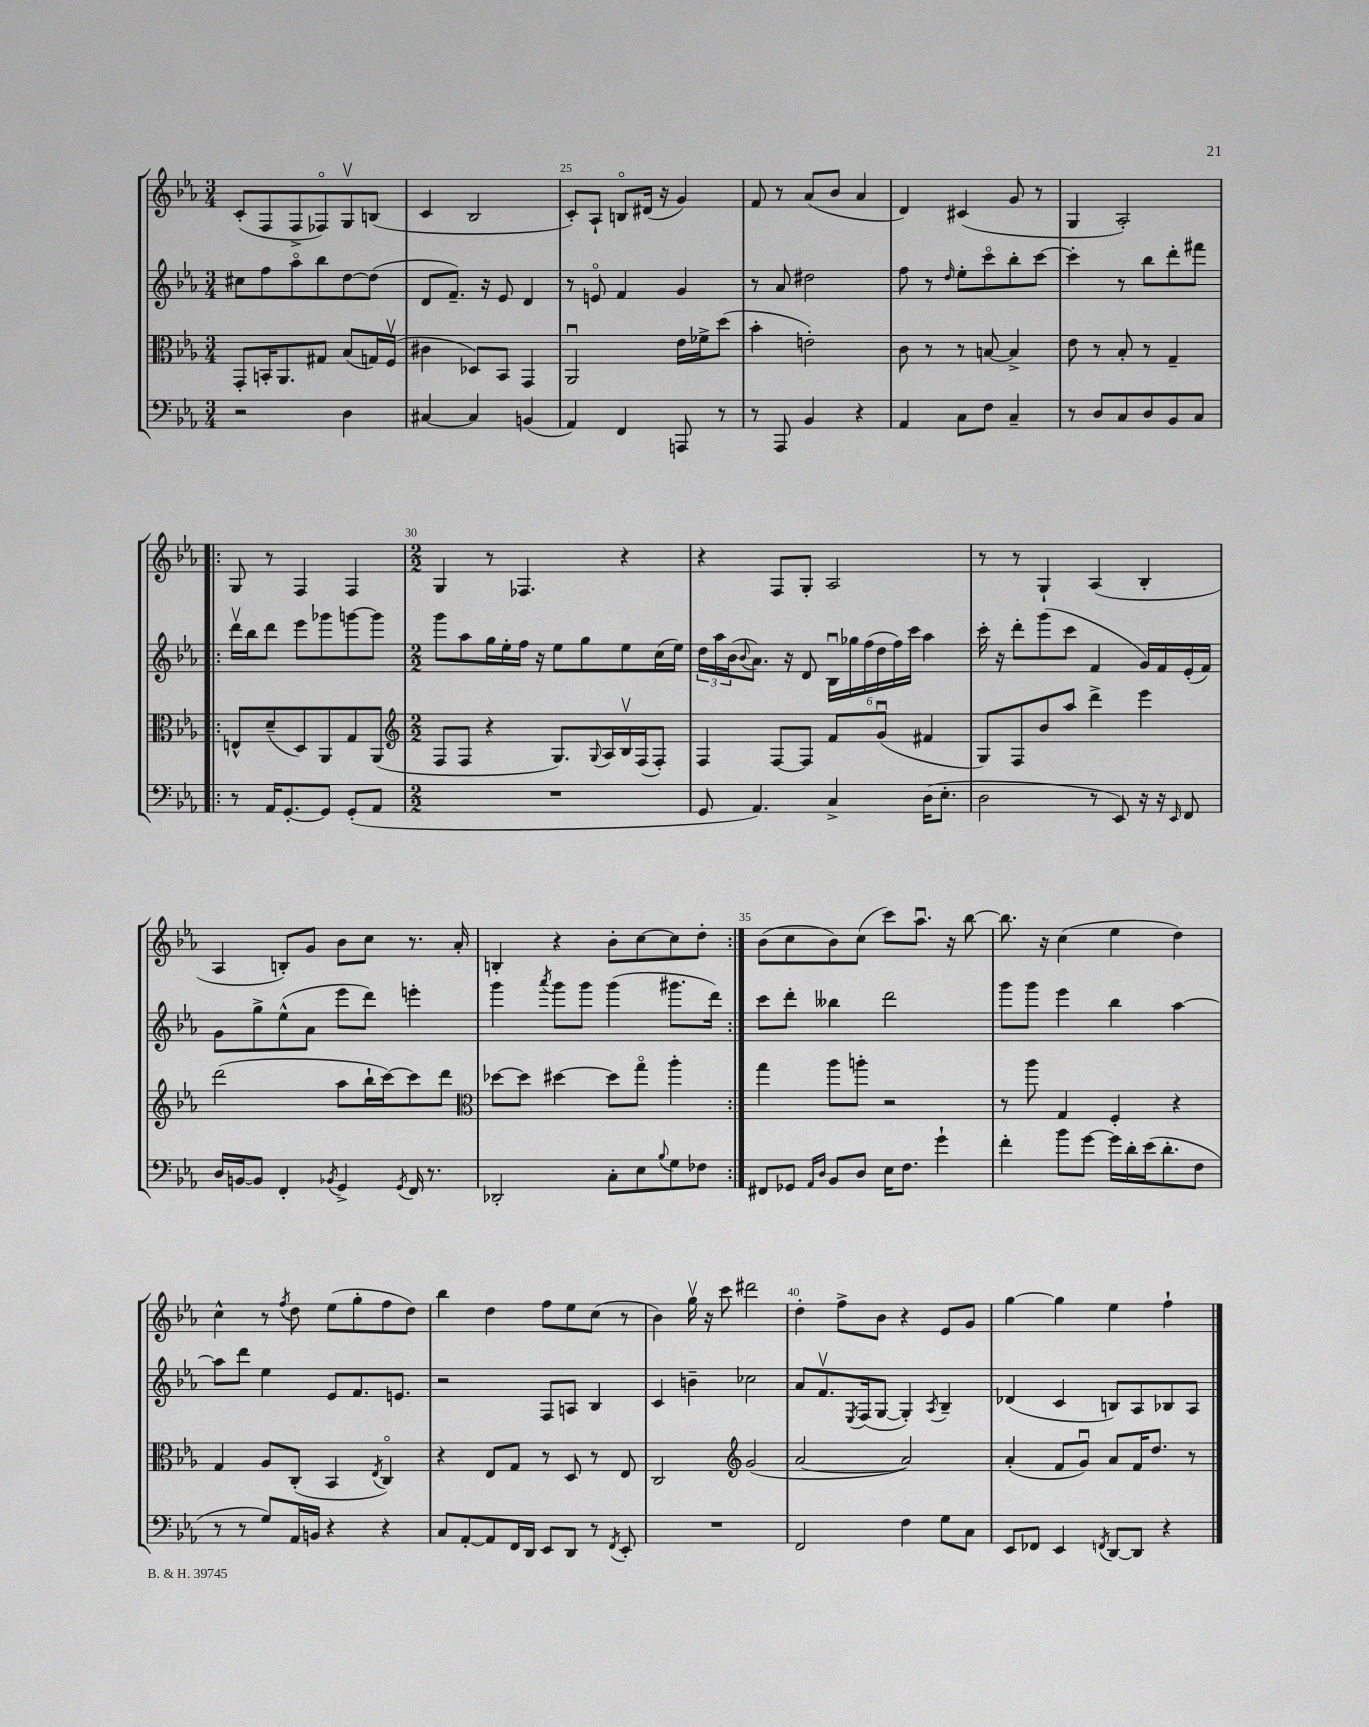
<<
\new StaffGroup <<
\new Staff = "s0" {
    \clef treble \key ees \major \numericTimeSignature \time 3/4
    c'8-.( f8 f8-> fes8\flageolet) g8\upbow b8( |
    c'4 bes2 |
    c'8-.) aes8-! b8\flageolet dis'16( r16 g'4) |
    f'8 r8 aes'8( bes'8 aes'4 |
    d'4) cis'4( g'8 r8 |
    g4 aes2-.) |
    \repeat volta 2 { g8 r8 f4 f4 |
    \numericTimeSignature \time 2/2 g4 r8 fes4. r4 |
    r4 f8 g8-. aes2 |
    r8 r8 g4-! aes4( bes4-. |
    aes4 b8-.) g'8 bes'8 c''8 r8. aes'16-. |
    b4-. r4 bes'8-. c''8~ c''8 d''8-. | }
    bes'8( c''8 bes'8) c''8( c'''8) aes''8.\downbow r16 bes''8~ |
    bes''8. r16 c''4( ees''4 d''4) |
    c''4-^ r8 \acciaccatura { f''8 } d''8 ees''8( g''8-. f''8 d''8) |
    bes''4 d''4 f''8 ees''8 c''8( r8 |
    bes'4) g''16\upbow r16 c'''8 dis'''2 |
    d''4-. f''8-> bes'8 r4 ees'8 g'8 |
    g''4~ g''4 ees''4 f''4-! \bar "|." |
}
\new Staff = "s1" {
    \clef treble \key ees \major \numericTimeSignature \time 3/4
    cis''8 f''8 aes''8\flageolet bes''8 d''8~ d''8( |
    d'8 f'8.--) r16 ees'8 d'4 |
    r8 e'8\flageolet f'4 g'4 |
    r8 aes'8 dis''2 |
    f''8 r8 \grace { d''16 } ees''8-. c'''8\flageolet bes''8-. c'''8~ |
    c'''4-. r8 bes''8 d'''8-. fis'''8 |
    \repeat volta 2 { d'''16\upbow bes''16 d'''8 ees'''8 ges'''8 g'''8~ g'''8 |
    \numericTimeSignature \time 2/2 g'''8 aes''8 g''16 ees''16-. f''16 r16 ees''8 g''8 ees''8 c''16( ees''16) |
    \tuplet 3/2 { d''16 aes''16 bes'16( } \appoggiatura { bes'8 } aes'8.) r16 d'8 \tuplet 6/4 { bes16\downbow ges''16 f''16( d''16 f''16) c'''16 } aes''4 |
    c'''16-. r16 d'''8-. g'''8( c'''8 f'4 g'16) f'16 ees'16-.( f'16) |
    g'8 g''8-> ees''8-^( aes'8 ees'''8 d'''8) e'''4-. |
    g'''4 \acciaccatura { aes'''8 } g'''8 g'''8 g'''4( gis'''8. d'''16) | }
    c'''8 d'''8-. beses''4 d'''2 |
    g'''8 g'''8 ees'''4 bes''4 aes''4~ |
    aes''8 d'''8 ees''4 ees'8 f'8. e'8. |
    r2 f8 a8 bes4 |
    c'4 b'4-- ces''2 |
    aes'8 f'8.\upbow \acciaccatura { ees8 } f16( g8~ g4-.) \acciaccatura { aes8 } bes4-- |
    des'4( c'4 b8) aes8 bes8 aes8 \bar "|." |
}
\new Staff = "s2" {
    \clef alto \key ees \major \numericTimeSignature \time 3/4
    g,8-. b,16-. aes,8. gis8 bes8( g16) f16\upbow( |
    cis'4 des8) bes,8 g,4 |
    aes,2\downbow ees'16 fes'16-> d''8( |
    bes'4-. e'2-.) |
    c'8 r8 r8 b8~ b4-> |
    ees'8 r8 bes8-. r8 g4-- |
    \repeat volta 2 { e8-^ d'8--( d8) aes,8 g8 aes,8( |
    \numericTimeSignature \time 2/2 \clef treble f8 f8 r4 g8.) \appoggiatura { g8 } aes16 bes16\upbow f16( f8-.) |
    f4 f8~ f8 f'8 g'8\downbow( fis'4 |
    g8) f8 bes'8 aes''8 d'''4-> ees'''4 |
    d'''2( aes''8 bes''16-! c'''16~) c'''8 d'''8 |
    \clef alto des''8~ des''8 dis''4~ dis''8 g''8\flageolet aes''4-. | }
    g''4 aes''8 a''8-. r2 |
    r8 aes''8 g4 f4-. r4 |
    g4 aes8 c8-.( bes,4 \acciaccatura { ees8 } c4\flageolet) |
    r4 ees8 g8 r8 d8 r8 ees8 |
    c2 \clef treble g'2( |
    aes'2~ aes'2) |
    aes'4-.( f'8 g'8\downbow) aes'8 f'16 d''8. r8 \bar "|." |
}
\new Staff = "s3" {
    \clef bass \key ees \major \numericTimeSignature \time 3/4
    r2 d4 |
    cis4~ cis4 b,4( |
    aes,4) f,4 a,,8 r8 |
    r8 aes,,8 bes,4 r4 |
    aes,4 c8 f8 c4-- |
    r8 d8 c8 d8 bes,8 c8 |
    \repeat volta 2 { r8 aes,16 g,8.~-. g,8 g,8-.( aes,8 |
    \numericTimeSignature \time 2/2 R1 |
    g,8 aes,4.) c4-> d16( ees8.-. |
    d2 r8 ees,8) r16 r16 \grace { ees,16 } f,8 |
    d16 b,16~ b,8 f,4-. \acciaccatura { bes,8 } g,4-> \acciaccatura { g,8 } f,16 r8. |
    des,2-. c8-. ees8 \appoggiatura { bes8 } g8 fes8 | }
    fis,8 ges,8 \grace { aes,16 d16 } bes,8 d8 ees16 f8. g'4-! |
    f'4-. bes'8 g'8~ g'16 d'16-. ees'16( d'8.-. f8 |
    r8 r8 g8) aes,16 b,16 r4 r4 |
    c8 aes,8~-. aes,8 f,16 d,16 ees,8 d,8 r8 \acciaccatura { f,8 } ees,8-. |
    R1 |
    f,2 f4 g8 c8 |
    ees,8 fes,8 ees,4 \acciaccatura { f,8 } d,8~ d,8 r4 \bar "|." |
}
>>
>>
\layout { \context { \Score currentBarNumber = #23 \override BarNumber.break-visibility = ##(#f #t #t) barNumberVisibility = #(every-nth-bar-number-visible 5) } }
